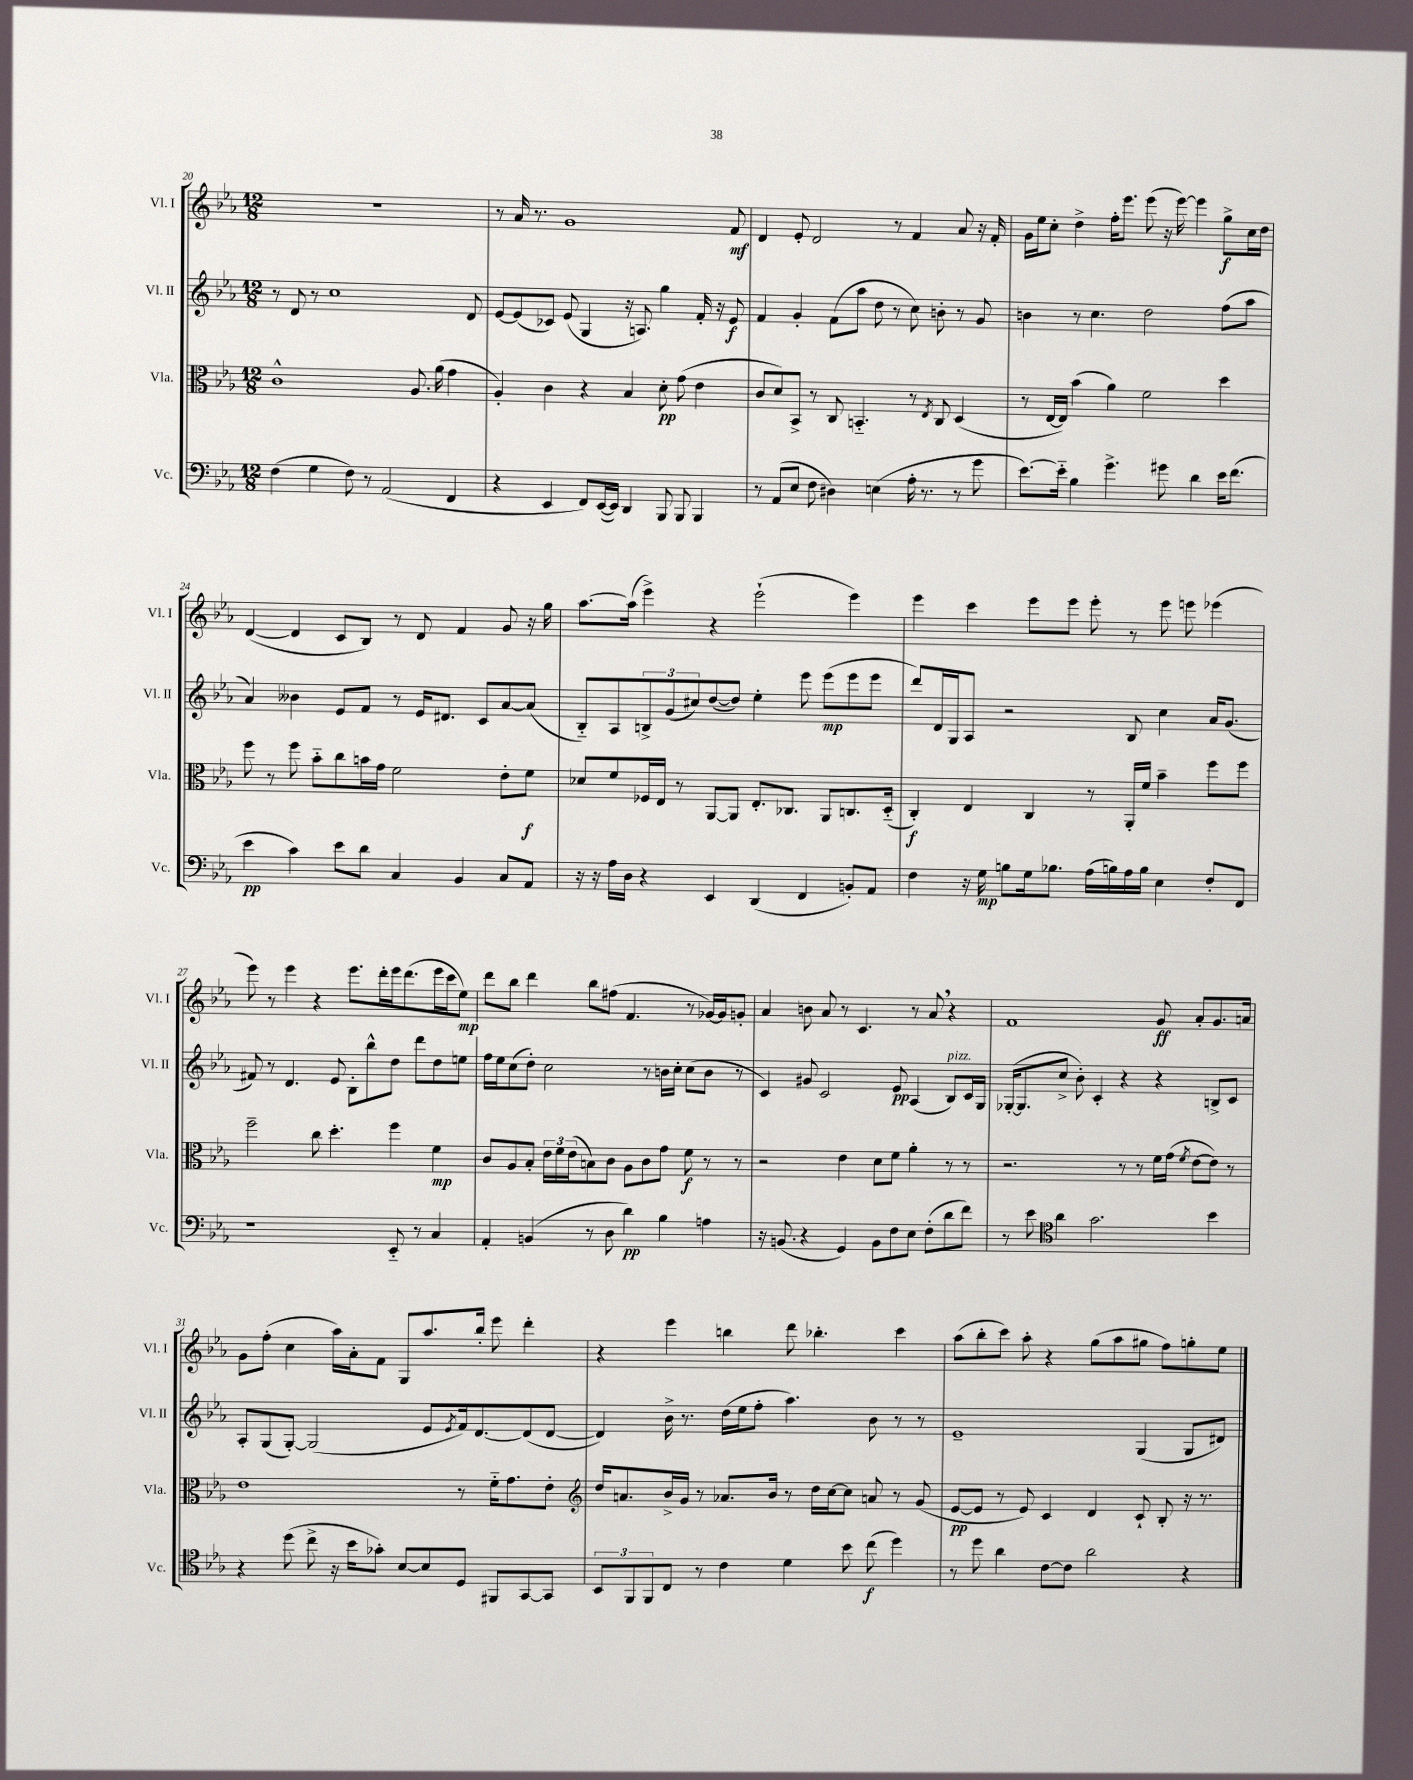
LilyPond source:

<<
\new StaffGroup <<
\new Staff = "s0" \with { instrumentName = "Vl. I" shortInstrumentName = "Vl. I" } {
    \clef treble \key ees \major \numericTimeSignature \time 12/8
    R1. |
    r8 aes'16 r8. g'1 f'8\mf |
    d'4 ees'8-. d'2 r8 f'4 aes'8 r16 f'16-. |
    g'16 ees''16 c''8-. d''4-> f''16-. ees'''8. ees'''8( r16 ees'''16~) ees'''4 g''8->\f c''16 d''16 |
    d'4~( d'4 c'8 bes8) r8 d'8 f'4 g'8 r16 g''16 |
    aes''8.~ aes''16( ees'''4->) r4 ees'''2-!( ees'''4) |
    ees'''4 c'''4 ees'''8 ees'''8 ees'''8-. r8 ees'''8 e'''8 ees'''4( |
    ees'''8) r8 ees'''4 r4 ees'''8. d'''16-. ees'''16 d'''8.( ees'''16 c'''16 ees''8\mp) |
    d'''8 bes''8 d'''4 bes''8 fis''8( f'4. r8 ges'16~) ges'16 g'8-. |
    aes'4 b'8 aes'8 r8 c'4. r8 aes'8 \breathe r4 |
    f'1 g'8\ff aes'8-. g'8. a'16 |
    g'8 f''8-.( c''4 aes''16) aes'16-. f'8 g8 aes''8. bes''16-. ees'''8 d'''4-. |
    r4 ees'''4 b''4 d'''8 bes''4.-. c'''4 |
    aes''8( bes''8-. c'''8) aes''8-. r4 g''8( aes''8 gis''8 f''8) g''8-. ees''8 \bar "|." |
}
\new Staff = "s1" \with { instrumentName = "Vl. II" shortInstrumentName = "Vl. II" } {
    \clef treble \key ees \major \numericTimeSignature \time 12/8
    r8 d'8 r8 c''1 d'8 |
    ees'8~ ees'8( ces'8) ees'8( g4 r16 a8.) g''4 f'16-. r16 ees'8\f |
    f'4 g'4-. f'8( aes''8 d''8 r8 c''8) b'8-. r8 g'8 |
    b'4 r8 c''4. d''2 f''8( aes''8 |
    aes'4) beses'4 ees'8 f'8 r8 ees'16 dis'8. c'8 aes'8~ aes'8( |
    bes8-_) aes8 \tuplet 3/2 { b8-> g'8( cis''8) } d''8~( d''8) ees''4-. ees'''8 ees'''8\mp( ees'''8 ees'''8 |
    d'''8) d'16 g16 aes8 r2 bes8 c''4 aes'16 g'8.( |
    fis'8) r8 d'4. ees'8 bes8-. bes''8-^ d''8 d'''8 d''8 e''8 |
    f''16 ees''16 c''8( d''8-.) c''2 r8 b'16 c''16-. c''8( b'8 r8 |
    c'4) gis'8 c'2 ees'8\pp aes4( bes8^\markup { \italic "pizz." }) c'16 g16 |
    ges16~-.( ges8. c''8-> bes'8-.) c'4-. r4 r4 b8-> c'8 |
    aes8-. g8( g8~-.) g2( ees'8 \acciaccatura { ees'8 } f'16) d'8.~ d'8( d'8~ |
    d'4) bes'16-> r8. d''16( ees''16 f''8-. aes''4.) bes'8 r8 r8 |
    ees'1-- g4( g8 dis'8) \bar "|." |
}
\new Staff = "s2" \with { instrumentName = "Vla." shortInstrumentName = "Vla." } {
    \clef alto \key ees \major \numericTimeSignature \time 12/8
    c'1-^ aes8. aes'16( g'4 |
    aes4-.) c'4 r4 bes4 d'8-.\pp g'8( ees'4 |
    c'8 d'8) bes,8-> r8 c8 b,4.-_ r8 \acciaccatura { ees8 } c8 d4( |
    r8 ees16~ ees16) bes'4( aes'4) f'2 d''4 |
    f''8 r8 f''8 bes'8-_ c''8 b'16 g'16 f'2 ees'8-. f'8\f |
    des'8 f'8 fes16 ees16 r8 aes,8~ aes,8 ees8.-. ces8. aes,8 c8. d16-_( |
    c4-.\f) ees4 c4 r8 aes,16-. f'16 bes'4-- f''8 f''8 |
    f''2-- c''8 d''4.-. f''4 f'4\mp |
    c'8 aes8 bes8-. \tuplet 3/2 { ees'16 f'16 ees'16( } b8) c'8 aes8 c'8 g'8 f'8\f r8 r8 |
    r2 ees'4 d'8 f'8 aes'4-. r8 r8 |
    r2. r8 r8 f'16 g'16( \acciaccatura { f'8 } ees'8~ ees'8) r8 |
    ees'1 r8 f'16-_ g'8. ees'8-. |
    \clef treble d''16 a'8. bes'16-> g'16 r8 aes'8. bes'16 r8 d''16 c''16~ c''8 a'8 r8 g'8( |
    ees'8~\pp ees'8 r8 ees'8) c'4 d'4 c'8-! bes8-. r16 r8. \bar "|." |
}
\new Staff = "s3" \with { instrumentName = "Vc." shortInstrumentName = "Vc." } {
    \clef bass \key ees \major \numericTimeSignature \time 12/8
    f4( g4 f8) r8 aes,2( f,4 |
    r4 ees,4 f,8) ees,16~( ees,16) d,4 bes,,8 bes,,8 bes,,4 |
    r8 aes,8( ees8 f8 dis4) e4( aes16-. r8. r8 g'8 |
    ees'8.~) ees'16-_ bes4 g'4.-> gis'8 d'4 ees'16 f'8.( |
    ees'4\pp c'4) ees'8 d'8 c4 bes,4 c8 aes,8 |
    r16 r16 aes16 d16 r4 ees,4 d,4( f,4 b,8-.) aes,8 |
    f4 r16 g16\mp b8 g16 bes8. aes16( b16) aes16 b16 ees4 f8-. f,8 |
    r1 ees,8-_ r8 c4 |
    aes,4-. b,4( r8 d8 d'4\pp) bes4 a4 |
    r16 b,8.( r4 g,4) b,8 f8 ees8 f8-.( d'8 f'8) |
    r8 ees'8 \clef tenor aes'4 g'2. bes'4 |
    r4 d''8( c''8-> r16 bes'16 ges'8-.) bes8~ bes8 d8 fis,8 g,8~ g,8 |
    \tuplet 3/2 { bes,8 f,8 f,8 } c8 r8 c'4 d'4 bes'8 c''8\f( d''4) |
    r8 d''8 aes'4 c'8~ c'8 aes'2 r4 \bar "|." |
}
>>
>>
\layout { \context { \Score currentBarNumber = #20 } }
